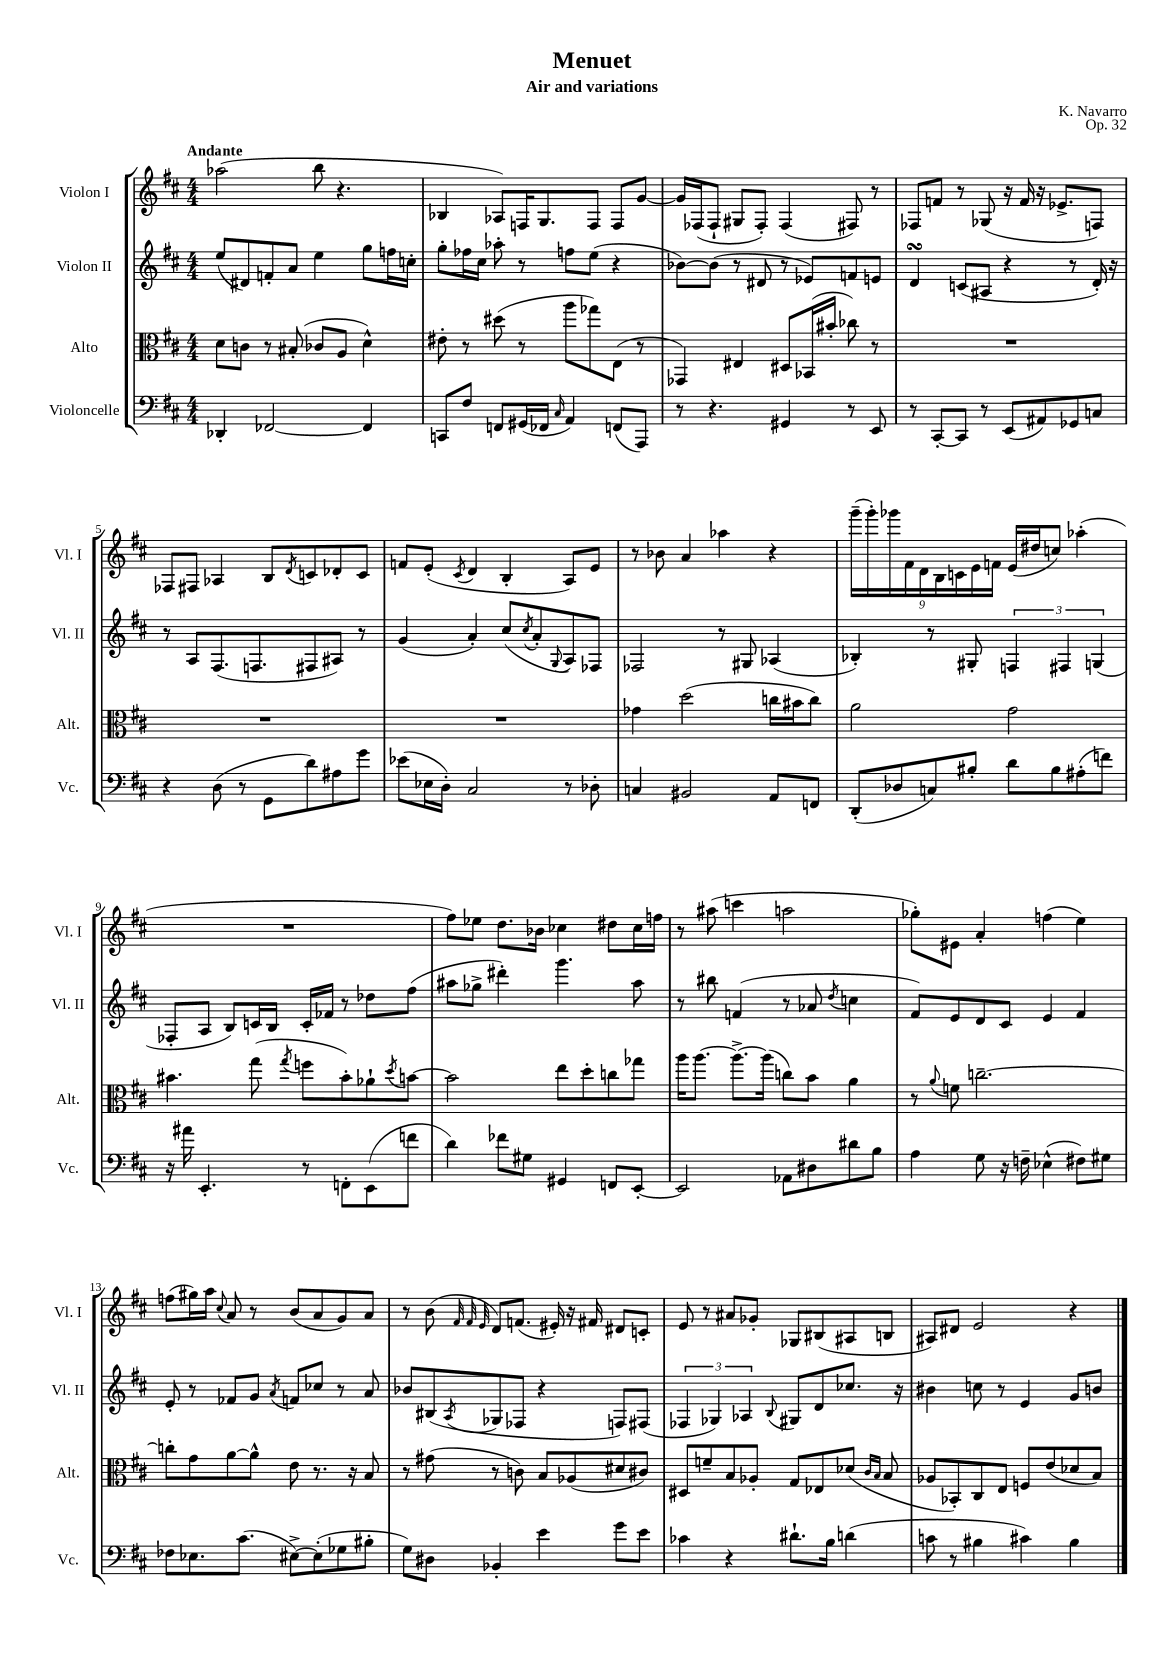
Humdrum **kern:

**kern	**kern	**kern	**kern
*part4	*part3	*part2	*part1
*staff4	*staff3	*staff2	*staff1
*I"Violoncelle	*I"Alto	*I"Violon II	*I"Violon I
*I'Vc.	*I'Alt.	*I'Vl. II	*I'Vl. I
*clefF4	*clefC3	*clefG2	*clefG2
*k[f#c#]	*k[f#c#]	*k[f#c#]	*k[f#c#]
*M4/4	*M4/4	*M4/4	*M4/4
=1	=1	=1	=1
!	!	!	!LO:TX:a:B:t=Andante
4DD-X'/	8d\L	(8ee/L	(2aa-X\
.	8cn\J	8d#X/)	.
[2FF-X/	8r	8fn'/	.
.	(8B#X'/	8a/J	.
.	8c-X/L	4ee\	8bb\
.	8A/J	.	4.r
4FF-/]	4d^^\)	8gg\L	.
.	.	16ffn\L	.
.	.	16ccn'\JJ	.
=2	=2	=2	=2
8CCn/L	8e#X'\	8gg'\L	4B-X/
8F#/J	8r	16ff-X\L	.
.	.	16cc#\JJ	.
8FFn/L	(8dd#X\	8aa-X'\	8A-X/L)
(16GG#X/L	8r	8r	16Fn/K
16FF-X/JJ	.	.	8.G/
16qqC#/	.	.	.
4AA/)	8aa\L	8ffn\L	.
.	8gg-X\)	(8ee\J	8F/J
(8FFn/L	(8E\J	4r	8F/L
8AAA/J)	8r	.	[8g/J
=3	=3	=3	=3
8r	4GG-X/)	[8b-X\L)	16g/LL]
.	.	.	(16F-X/J
4.r	.	(8b-\J]	8F-`/J
.	4E#X/	8r	8G#X/L
.	.	8d#X/	8F-'/J)
4GG#X/	8D#X/L	8r	(4F-/
.	(16BB-X/L	8e-X/L)	.
.	16b#X'/JJ	.	.
8r	8cc-X\)	8fn/	8F#X/)
8EE/	8r	8en/J	8r
=4	=4	=4	=4
8r	1r	4dsSSs/	8F-X/L
[8CC#'/L	.	.	8fn/J
8CC#/J]	.	(8cn/L	8r
8r	.	8A#X/J	(8G-X/
(8EE/L	.	4r	16r
.	.	.	16f/
8AA#X/)	.	.	16r
.	.	.	8.e-X^/L
8GG-X/	.	8r	.
8Cn/J	.	16d'/)	8Fn/J)
.	.	16r	.
!!LO:LB:g=z
=5	=5	=5	=5
4r	1r	8r	8F-X/L
.	.	8A/L	8F#X/J
(8D\	.	(8.F#/	4A-X/
8r	.	.	.
.	.	8.Fn/	.
8GG\L	.	.	8B/L
.	.	.	8qd/
8d\)	.	8F#X/	8cn/
8A#X\	.	8A#X/J)	8d-X'/
8g\J	.	8r	8c/J
=6	=6	=6	=6
(8e-X\L	1r	(4g/	8fn/L
16E-X\L	.	.	(8e'/J
16D'\JJ)	.	.	.
.	.	.	8qc#/
2C#/	.	4a'/)	4d/
.	.	(8cc#/L	4B'/
.	.	8qcc#/	.
.	.	8a'/	.
.	.	8qqG/	.
8r	.	8A/)	8A/L)
8D-X'\	.	8F-X/J	8e/J
=7	=7	=7	=7
4Cn/	4g-X\	2F-X/	8r
.	.	.	8b-X\
2BB#X/	(2dd\	.	4a/
.	.	8r	4aa-X\
.	.	8G#X/	.
8AA/L	16ccn\LL	(4A-X/	4r
.	16b#X\J	.	.
8FFn/J	8cc\J)	.	.
=8	=8	=8	=8
(8DD'/L	2a\	4B-X'/)	(18ggg~\LL
.	.	.	18ggg'\)
.	.	.	18ggg-X\
8D-X/	.	.	.
.	.	.	18f#\
.	.	.	18d\
8Cn/)	.	8r	.
.	.	.	18B\
.	.	.	18cn\
8B#X'/J	.	8G#X'/	.
.	.	.	18e\
.	.	.	18fn\JJ
8d\L	2g\	6Fn/	(16e/LL
.	.	.	16dd#X/J
8B#\	.	.	8ccn/J)
.	.	6F#X/	.
(8A#X'\	.	.	(4aa-X'\
.	.	(6Gn/	.
8fn\J)	.	.	.
!!LO:LB:g=z
=9	=9	=9	=9
16r	4.b#X\	8F-X'/L	1r
16a#X\	.	.	.
4.EE'/	.	8A/J	.
.	.	8B/L)	.
.	(8gg\	16cn/L	.
.	.	16B/JJ	.
.	8qgg/	.	.
8r	8ffn\L	16c'/LL	.
.	.	16f-X/JJ	.
8FFn'\L	8b#'\)	8r	.
(8EE\	8a-X`\	8dd-X\L	.
.	8qdd/	.	.
8fn\J	[8bn\J	(8ff#\J	.
=10	=10	=10	=10
4d\)	2b\]	8aa#X\L	8ff#\L)
.	.	8gg-X^\J	8ee-X\J
8f-X\L	.	4ddd#X'\)	8.dd\L
8G#X\J	.	.	.
.	.	.	16b-X\Jk
4GG#X/	8ee\L	4.ggg\	4cc-X\
.	8dd'\	.	.
8FFn/L	8ccn\	.	8dd#X\L
[8EE'/J	8gg-X\J	8aa#\	16cc-\L
.	.	.	16ffn\JJ
=11	=11	=11	=11
2EE/]	16aa\KL	8r	8r
.	[8.aa\J	.	.
.	.	8bb#X\	(8aa#X\
.	8.aa^\L_	(4fn/	4cccn\
.	(16aa\Jk]	.	.
8AA-X\L	8ccn\L)	8r	2aan\
8D#X\	8b\J	8a-X/	.
.	.	8qdd/	.
8d#X\	4a\	4ccn\	.
8B\J	.	.	.
=12	=12	=12	=12
4A\	8r	8f#/L)	8gg-X'\L)
.	8qqa/	.	.
.	8fn\	8e/	8e#X\J
8G\	[2.ccn~\	8d/	4a'/
16r	.	8c#/J	.
16Fn~\	.	.	.
(4E-X^^\	.	4e/	(4ffn\
8F#X\L)	.	4f#/	4ee\)
8G#X\J	.	.	.
!!LO:LB:g=z
=13	=13	=13	=13
8F-X\L	8ccn'\L]	8e'/	(8ffn\L
8.E-X\	8g\	8r	16gg#X\L)
.	.	.	16aa\JJ
.	.	.	8qqcc#/
.	[8a\	8f-X/L	8a/
(8.c#\J	.	.	.
.	8a^^\J]	8g/J	8r
.	.	8qa/	.
[8E#X^\L)	8e\	8fn/L	(8b/L
(8E#'\]	8.r	8cc-X/J	8a/
8G-X\	.	8r	8g/)
.	16r	.	.
8B#X'\J	8B/	8a/	8a/J
=14	=14	=14	=14
8G\L)	8r	8b-X/L	8r
8D#X\J	(8g#X\	(8B#X/	(8b\
.	.	.	32qqf#/
.	.	.	32qqf#/
.	.	8qA/	32qqe/
4BB-X'/	8r	8G-X/	8d/L)
.	8cn\)	8F-X/J	(8.fn/J
4e\	8B/L	4r	.
.	.	.	16e#X'/)
.	(8A-X/	.	16r
.	.	.	16f#X/
8g\L	8d#X/	8Fn/L)	8d#X/L
8e\J	8c#X/J)	(8F#X/J	8cn'/J
=15	=15	=15	=15
4c-X\	8D#X/L	6F-X/	8e/
.	8fn~/	.	8r
.	.	6G-X/)	.
4r	8B/	.	8a#X/L
.	.	6A-X/	.
.	8A-X'/J	.	8g-X'/J
.	.	8qqB/	.
8.d#X`\L	8G/L	8G#X/L	8G-X/L
.	8E-X/	8d/	(8B#X/
16B\Jk	.	.	.
(4dn\	(8d-X/J	8.cc-X/J	8A#X/
.	16qqc#/LL	.	.
.	16qqB/JJ	.	.
.	8B/	.	8Bn/J
.	.	16r	.
=16	=16	=16	=16
8cn\	8A-X/L	4b#X\	8A#X/L)
8r	8BB-X'/)	.	8d#X/J
4B#X\	8C#/	8ccn\	2e/
.	8E/J	8r	.
4c#X\)	8Fn/L	4e/	.
.	(8e/	.	.
4B#\	8d-X/	8g/L	4r
.	8B/J)	8bn/J	.
==	==	==	==
*-	*-	*-	*-
